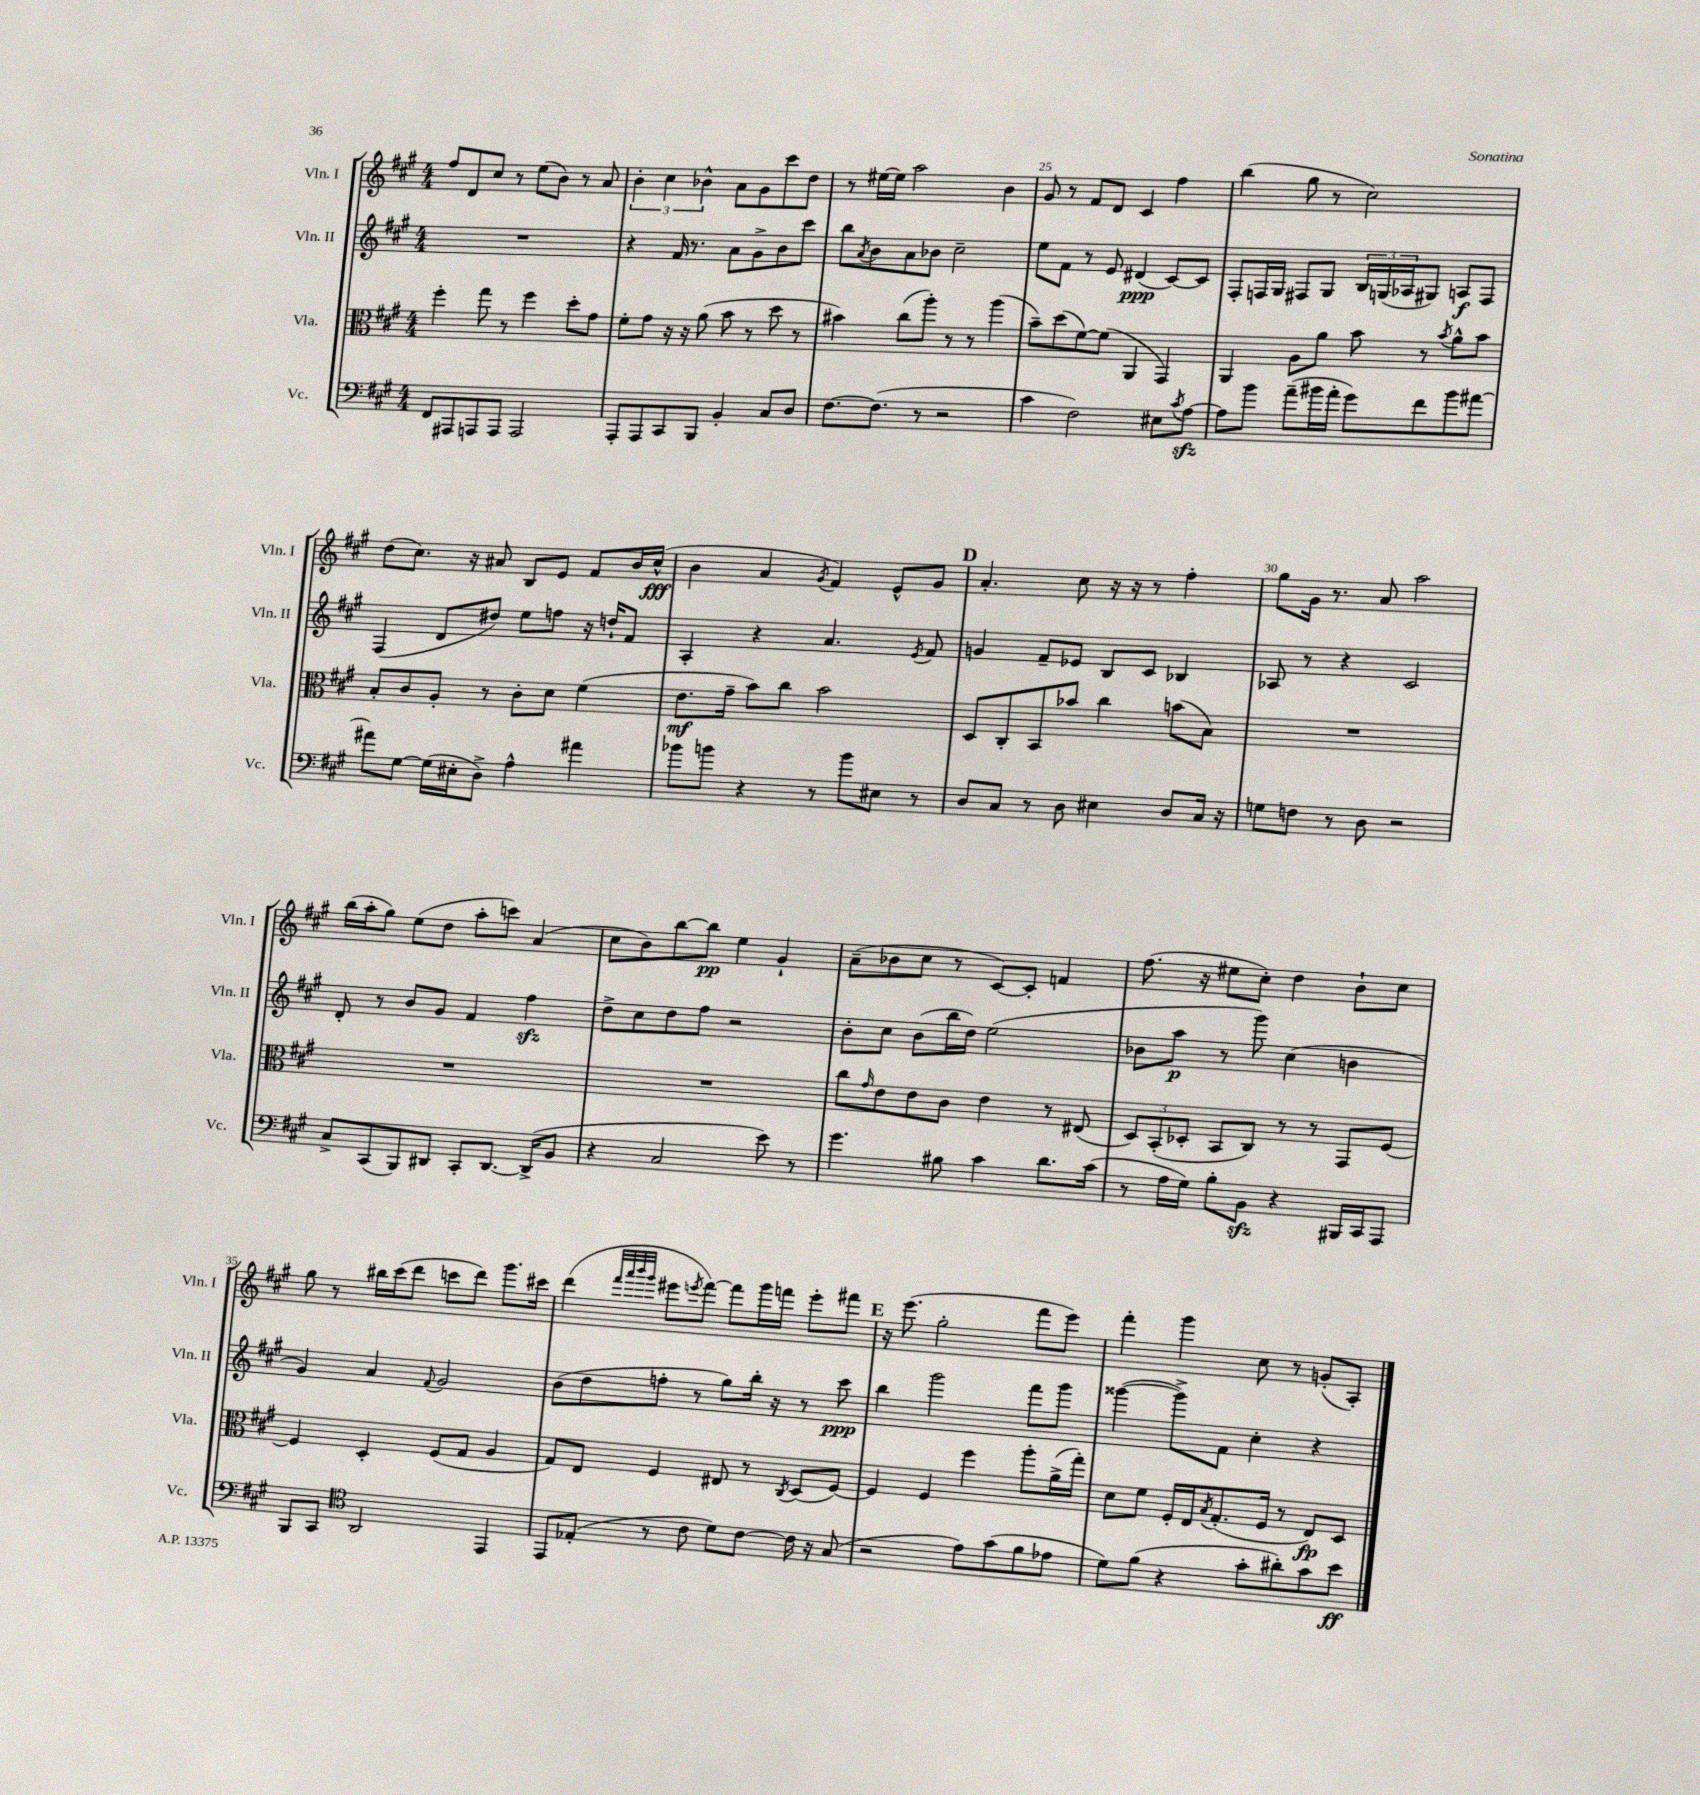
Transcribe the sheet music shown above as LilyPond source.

<<
\new StaffGroup <<
\new Staff = "s0" \with { instrumentName = "Vln. I" shortInstrumentName = "Vln. I" } {
    \clef treble \key a \major \numericTimeSignature \time 4/4
    fis''8 d'8 cis''8 r8 e''8( b'8) r8 a'8 |
    \tuplet 3/2 { b'4-. cis''4 bes'4-^ } a'8 gis'8 cis'''8 d''8 |
    r8 eis''16~ eis''16 a''2 b'4 |
    gis'8 r8 fis'8 d'8 cis'4 fis''4 |
    b''4( gis''8 r8 cis''2) |
    d''8( cis''8.) r16 ais'8 b8 e'8 fis'8 b'16 cis''16-^\fff( |
    b'4 a'4 \acciaccatura { gis'8 } fis'4) e'8-^ gis'8 |
    \mark \markup { \bold "D" } a'4.-. cis''8 r16 r16 r8 fis''4-. |
    gis''8 gis'16 r8. a'8 a''2 |
    b''16( a''16-. gis''8) e''8( d''8 a''8-. c'''8) a'4( |
    cis''8 b'8) b''8~ b''8\pp e''4 gis'4-! |
    a'8--( bes'8 cis''8 r8 cis'8~) cis'8-. f'4 |
    fis''8.( r16 eis''8 cis''8-.) d''4 b'8-! cis''8 |
    gis''8 r8 bis''16 cis'''16( d'''8 c'''8 d'''8) gis'''8. cis'''16 |
    d'''4( \grace { fis'''32 a'''32 b'''32 gis'''32 } eis'''8 \acciaccatura { e'''8 } fis'''8~) fis'''8 gis'''16 f'''16 e'''8-. fis'''8 |
    \mark \markup { \bold "E" } r16 e'''8.( gis''2-. fis'''8 e'''8) |
    fis'''4-. gis'''4 cis''8 r8 g'8-.( a8-.) \bar "|." |
}
\new Staff = "s1" \with { instrumentName = "Vln. II" shortInstrumentName = "Vln. II" } {
    \clef treble \key a \major \numericTimeSignature \time 4/4
    R1 |
    r4 fis'16 r8. a'8 gis'8-> b'8 cis'''8 |
    b''8 \acciaccatura { a'8 } b'8 a'8 bes'8 cis''2-- |
    e''8 fis'8 r8 e'8 dis'4\ppp( cis'8~) cis'8 |
    fis8-. f16 gis16 fis8 gis8 \tuplet 3/2 { b16 g16( aes16 } gis8) a8\f fis8 |
    fis4( d'8 dis''8) e''8 f''8 r16 d''16-! fis'8 |
    a4-. r4 a'4. \acciaccatura { e'8 } fis'8 |
    \mark \markup { \bold "D" } g'4 fis'8-- ees'8 b8 cis'8 bes4 |
    aes8 r8 r4 cis'2 |
    d'8-. r8 b'8 gis'8 fis'4 fis''4\sfz |
    d''8-> cis''8 d''8 fis''8 r2 |
    b'8-. cis''8 b'8( b''16 d''16) e''2( |
    bes'8 a''8\p r8 gis'''8) cis''4( b'4 |
    gis'4) a'4 \appoggiatura { fis'8 } gis'2 |
    b'8( d''8 f''8-. r8 gis''8) b''16-. r16 r8 cis'''8\ppp |
    \mark \markup { \bold "E" } b''4 gis'''2 fis'''8 gis'''8 |
    gisis'''4~( gisis'''8->) fis'8 cis''4-. r4 \bar "|." |
}
\new Staff = "s2" \with { instrumentName = "Vla." shortInstrumentName = "Vla." } {
    \clef alto \key a \major \numericTimeSignature \time 4/4
    fis''4-. gis''8 r8 fis''4 d''8-. gis'8 |
    fis'8-. gis'8 r16 r16 a'8( b'8 r8 d''8 r8 |
    bis'4) cis''8( a''8-.) r8 r8 a''4( |
    b'8--) d''8( fis'8~) fis'8( a,4 gis,4) |
    a,4 a8 a'8 b'8 r8 \acciaccatura { b'8 } a'8-^ b'8 |
    b8-. cis'8 a8-. r8 cis'8-. d'8 fis'4( |
    e'8.\mf gis'16-- b'8) cis''8 b'2 |
    \mark \markup { \bold "D" } d8 cis8-. b,8 bes'8 cis''4 b'8( b8) |
    R1 |
    R1 |
    R1 |
    cis''8 \grace { gis'16 } e'8 e'8 cis'8 e'4 r8 eis8( |
    \tuplet 3/2 { d8) b,8-.( des8-. } b,8 cis8) r8 r8 gis,8 fis8~ |
    fis4 d4-. fis8( gis8 a4 |
    gis8) e8 fis4 eis8 r8 \acciaccatura { cis8 } d8( fis8~) |
    \mark \markup { \bold "E" } fis4 fis4 fis''4 a''8-. a'16->( gis''16-.) |
    d'8 fis'8 fis16-. e16 \acciaccatura { b8 } gis8.-.( fis16 r8 e8\fp) d8 \bar "|." |
}
\new Staff = "s3" \with { instrumentName = "Vc." shortInstrumentName = "Vc." } {
    \clef bass \key a \major \numericTimeSignature \time 4/4
    fis,8 ais,,8 a,,8 a,,8 a,,2 |
    a,,8-. a,,8 cis,8 b,,8 b,4-. cis8 d8 |
    fis8.~ fis8.( r8 r2 |
    cis'4 fis2) eis8 \acciaccatura { cis'8 } a8~\sfz |
    a8 b'8 a'8--( bis'16 a'16-. gis'8) fis'8 bis'8 ais'8~ |
    ais'8 gis8~ gis16( eis16-. d8->) a4-^ ais'4 |
    bes'8 b'8 r4 r8 b'8 eis8 r8 |
    \mark \markup { \bold "D" } d8 cis8 r8 d8 eis4 d8 cis16 r16 |
    g8 f8 r8 d8 r2 |
    cis8-> cis,8( b,,8) dis,8 cis,8-. dis,8.~ dis,16->( b,8 |
    r4 cis2 e'8) r8 |
    gis'4. bis8 cis'4 d'8. cis'16( |
    r8 a16 gis16) b8-. b,8\sfz r4 bis,,16 cis,16 a,,8 |
    b,,8 cis,8 \clef tenor a,2 e,4 |
    e,8 ees8-.( r8 cis'8 d'8) cis'8~ cis'16 r16 gis8( |
    \mark \markup { \bold "E" } r2 e'8) gis'8( fis'8 ees'8 |
    d'8) fis'8( r4 gis'8-. ais'8-.) gis'8 b'8\ff \bar "|." |
}
>>
>>
\layout { \context { \Score currentBarNumber = #22 \override BarNumber.break-visibility = ##(#f #t #t) barNumberVisibility = #(every-nth-bar-number-visible 5) } }
